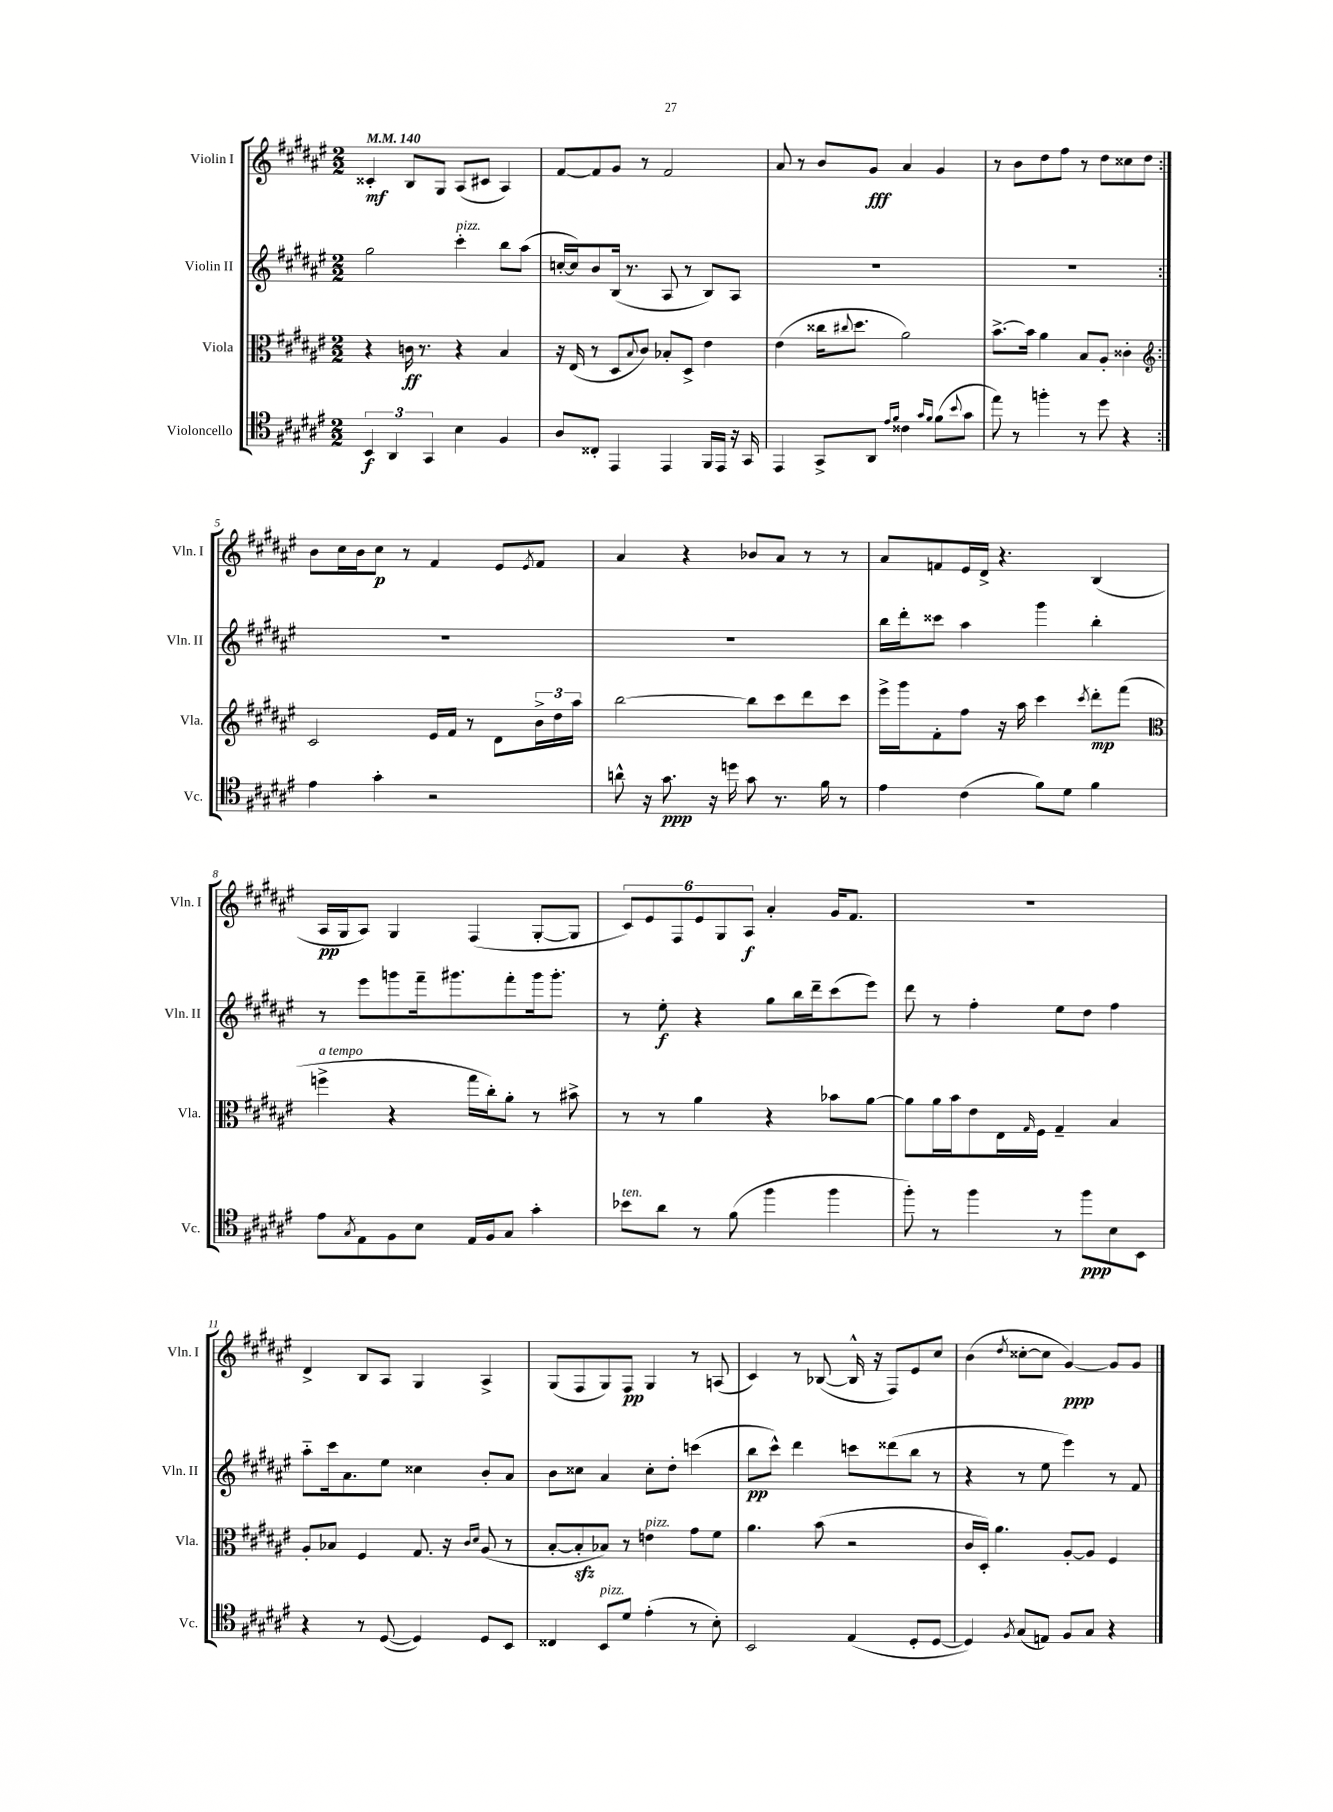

**kern	**dynam	**kern	**dynam	**kern	**dynam	**kern	**dynam
*part4	*part4	*part3	*part3	*part2	*part2	*part1	*part1
*staff4	*staff4	*staff3	*staff3	*staff2	*staff2	*staff1	*staff1
*I"Violoncello	*	*I"Viola	*	*I"Violin II	*	*I"Violin I	*
*I'Vc.	*	*I'Vla.	*	*I'Vln. II	*	*I'Vln. I	*
*clefC4	*	*clefC3	*	*clefG2	*	*clefG2	*
*k[f#c#g#d#a#e#]	*	*k[f#c#g#d#a#e#]	*	*k[f#c#g#d#a#e#]	*	*k[f#c#g#d#a#e#]	*
*M2/2	*	*M2/2	*	*M2/2	*	*M2/2	*
*MM140	*	*MM140	*	*MM140	*	*MM140	*
=1	=1	=1	=1	=1	=1	=1	=1
6BB/	f	4r	.	2gg#\	.	4c##X'/	mf
6AA#/	.	.	.	.	.	.	.
.	.	16cn\	ff	.	.	8B/L	.
.	.	8.r	.	.	.	.	.
6GG#/	.	.	.	.	.	.	.
.	.	.	.	.	.	8G#/J	.
!	!	!	!	!LO:TX:a:i:t=pizz.	!	!	!
4B\	.	4r	.	4ccc#'\	.	(8A#/L	.
.	.	.	.	.	.	8c#X/J	.
4F#/	.	4B/	.	8bb\L	.	4A#/)	.
.	.	.	.	(8aa#\J	.	.	.
=2	=2	=2	=2	=2	=2	=2	=2
8A#/L	.	16r	.	[16ccn'/LL	.	[8f#/L	.
.	.	(16E#/	.	16cc/J])	.	.	.
8C##X'/J	.	8r	.	8b/	.	8f#/]	.
4EE#/	.	8D#/L	.	(16B/Jk	.	8g#/J	.
.	.	.	.	8.r	.	.	.
.	.	8qqB/	.	.	.	.	.
.	.	8c#/J)	.	.	.	8r	.
4EE#/	.	8B-X'/L	.	8A#/	.	2f#/	.
.	.	8D#^/J	.	8r	.	.	.
16FF#/LL	.	4e#\	.	8B/L)	.	.	.
16EE#/JJ	.	.	.	.	.	.	.
16r	.	.	.	8A#/J	.	.	.
16GG#/	.	.	.	.	.	.	.
=3	=3	=3	=3	=3	=3	=3	=3
4EE#/	.	(4e#\	.	1r	.	8a#/	.
.	.	.	.	.	.	8r	.
8GG#^/L	.	16cc##X\KL	.	.	.	8b/L	.
.	.	8qqcc#X/	.	.	.	.	.
.	.	8.dd#\J	.	.	.	.	.
8AA#/J	.	.	.	.	.	8g#/J	fff
16qqe#/LL	.	.	.	.	.	.	.
16qqf#/JJ	.	.	.	.	.	.	.
4c##X\	.	2a#\)	.	.	.	4a#/	.
16qqg#/LL	.	.	.	.	.	.	.
16qqf#/JJ	.	.	.	.	.	.	.
(8f#\L	.	.	.	.	.	4g#/	.
8qqb/	.	.	.	.	.	.	.
8g#\J	.	.	.	.	.	.	.
=4	=4	=4	=4	=4	=4	=4	=4
8ee#\)	.	[8.b^\L	.	1r	.	8r	.
8r	.	.	.	.	.	8b\L	.
.	.	16b\Jk]	.	.	.	.	.
4ffn'\	.	4a#\	.	.	.	8dd#\	.
.	.	.	.	.	.	8ff#\J	.
8r	.	8B/L	.	.	.	8r	.
8dd#\	.	8A#'/J	.	.	.	8dd#\L	.
4r	.	4c##X'\	.	.	.	8cc##X\	.
.	.	.	.	.	.	8dd#\J	.
!!LO:LB:g=z
=5:|!	=5:|!	=5:|!	=5:|!	=5:|!	=5:|!	=5:|!	=5:|!
*	*	*clefG2	*	*	*	*	*
4e#\	.	2c#/	.	1r	.	8b\L	.
.	.	.	.	.	.	16cc#\L	.
.	.	.	.	.	.	16b\J	.
4g#'\	.	.	.	.	.	8cc#\J	p
.	.	.	.	.	.	8r	.
2r	.	16e#/LL	.	.	.	4f#/	.
.	.	16f#/JJ	.	.	.	.	.
.	.	8r	.	.	.	.	.
.	.	8d#\L	.	.	.	8e#/L	.
.	.	.	.	.	.	8qe#/	.
.	.	24b^\L	.	.	.	8f#/J	.
.	.	24dd#\	.	.	.	.	.
.	.	24aa#\JJ	.	.	.	.	.
=6	=6	=6	=6	=6	=6	=6	=6
8an^^\	.	[2bb\	.	1r	.	4a#/	.
16r	.	.	.	.	.	.	.
8.g#\	ppp	.	.	.	.	.	.
.	.	.	.	.	.	4r	.
16r	.	.	.	.	.	.	.
16ddn\	.	.	.	.	.	.	.
8g#\	.	8bb\L]	.	.	.	8b-X/L	.
8.r	.	8ccc#\	.	.	.	8a#/J	.
.	.	8ddd#\	.	.	.	8r	.
16f#\	.	.	.	.	.	.	.
8r	.	8ccc#\J	.	.	.	8r	.
=7	=7	=7	=7	=7	=7	=7	=7
4e#\	.	16eee#^\LL	.	16bb\LL	.	8a#/L	.
.	.	16ggg#\J	.	16ddd#'\J	.	.	.
.	.	8f#'\	.	8ccc##X\J	.	8fn/	.
(4c#\	.	8ff#\J	.	4aa#\	.	16e#/L	.
.	.	.	.	.	.	16d#^/JJ	.
.	.	16r	.	.	.	4.r	.
.	.	16aa#\	.	.	.	.	.
8f#\L)	.	4ccc#\	.	4ggg#\	.	.	.
8d#\J	.	.	.	.	.	.	.
.	.	8qccc#/	.	.	.	.	.
4f#\	.	8ddd#'\L	mp	4bb'\	.	(4B/	.
.	.	(8fff#\J	.	.	.	.	.
!!LO:LB:g=z
=8	=8	=8	=8	=8	=8	=8	=8
*	*	*clefC3	*	*	*	*	*
!	!	!LO:TX:a:i:t=a tempo	!	!	!	!	!
8e#\L	.	4ffn^\	.	8r	.	16A#/LL	pp
.	.	.	.	.	.	16G#/J	.
8qG#/	.	.	.	.	.	.	.
8E#\	.	.	.	8eee#\L	.	8A#/J)	.
8F#\	.	4r	.	8gggn\	.	4G#/	.
8B\J	.	.	.	16fff#~\k	.	.	.
.	.	.	.	8.ggg#X\	.	.	.
16E#/LL	.	16gg#\LL	.	.	.	(4F#/	.
16F#/J	.	16cc#'\J)	.	.	.	.	.
8G#/J	.	8a#'\J	.	8fff#'\	.	.	.
4g#'\	.	8r	.	16ggg#\k	.	[8G#'/L	.
.	.	.	.	8.ggg#'\J	.	.	.
.	.	8b#X^\	.	.	.	8G#/J]	.
=9	=9	=9	=9	=9	=9	=9	=9
!LO:TX:a:i:t=ten.	!	!	!	!	!	!	!
8b-X\L	.	8r	.	8r	.	12c#/L)	.
.	.	.	.	.	.	12e#/	.
8a#\J	.	8r	.	8ee#'\	f	.	.
.	.	.	.	.	.	12F#/	.
8r	.	4a#\	.	4r	.	12e#/	.
.	.	.	.	.	.	12G#/	.
(8f#\	.	.	.	.	.	.	.
.	.	.	.	.	.	12A#/J	f
4ff#\	.	4r	.	8gg#\L	.	4a#'/	.
.	.	.	.	16bb\L	.	.	.
.	.	.	.	16ddd#~\J	.	.	.
4ff#\	.	8b-X\L	.	(8ccc#\	.	16g#/KL	.
.	.	.	.	.	.	8.f#/J	.
.	.	[8a#\J	.	8eee#\J)	.	.	.
=10	=10	=10	=10	=10	=10	=10	=10
8ff#'\)	.	8a#\L]	.	8ddd#\	.	1r	.
8r	.	16a#\L	.	8r	.	.	.
.	.	16b\J	.	.	.	.	.
4ff#\	.	8e#\	.	4ff#'\	.	.	.
.	.	16E#\L	.	.	.	.	.
.	.	16qqG#/	.	.	.	.	.
.	.	16F#\JJ	.	.	.	.	.
8r	.	4G#~/	.	8ee#\L	.	.	.
8ff#\L	ppp	.	.	8dd#\J	.	.	.
8B\	.	4B/	.	4ff#\	.	.	.
8BB\J	.	.	.	.	.	.	.
!!LO:LB:g=z
=11	=11	=11	=11	=11	=11	=11	=11
4r	.	8A#'/L	.	8aa#\L	.	4d#^/	.
.	.	8B-X/J	.	16ccc#\k	.	.	.
.	.	.	.	8.a#\	.	.	.
8r	.	4F#/	.	.	.	8B/L	.
([8D#/	.	.	.	8ee#\J	.	8A#/J	.
4D#/])	.	8.G#/	.	4cc##X\	.	4G#/	.
.	.	16r	.	.	.	.	.
.	.	16qqc#/LL	.	.	.	.	.
.	.	16qqd#/JJ	.	.	.	.	.
8D#/L	.	(8A#/	.	8b'/L	.	4A#^/	.
8BB/J	.	8r	.	8a#/J	.	.	.
=12	=12	=12	=12	=12	=12	=12	=12
4C##X/	.	[8B'/L	.	8b\L	.	(8G#/L	.
.	.	8Bzz'/]	.	8cc##X\J	.	8F#/	.
!LO:TX:a:i:t=pizz.	!	!	!	!	!	!	!
8BB/L	.	8B-X/J)	.	4a#/	.	8G#/)	.
8d#/J	.	8r	.	.	.	8F#/J	pp
!	!	!LO:TX:a:i:t=pizz.	!	!	!	!	!
(4e#'\	.	4en\	.	8cc##'\L	.	4G#/	.
.	.	.	.	8dd#'\J	.	.	.
8r	.	8g#\L	.	(4cccn\	.	8r	.
8B'\)	.	8f#\J	.	.	.	(8An/	.
=13	=13	=13	=13	=13	=13	=13	=13
2BB/	.	4.a#\	.	8bb\L	pp	4c#/)	.
.	.	.	.	8ccc#^^\J)	.	.	.
.	.	.	.	4ddd#\	.	8r	.
.	.	(8b\	.	.	.	([8B-X/	.
(4E#/	.	2r	.	8cccn\L	.	16B-^^/]	.
.	.	.	.	.	.	16r	.
.	.	.	.	(8ddd##X\	.	8F#/L)	.
8D#'/L	.	.	.	8bb\J	.	8e#/	.
[8D#/J	.	.	.	8r	.	8cc#/J	.
=14	=14	=14	=14	=14	=14	=14	=14
4D#/])	.	16c#/LL	.	4r	.	(4b\	.
.	.	16D#'/JJ)	.	.	.	.	.
.	.	4.a#\	.	.	.	.	.
8qF#/	.	.	.	.	.	8qdd#/	.
(8G#/L	.	.	.	8r	.	[8cc##X'\L	.
8En/J)	.	.	.	8ee#\	.	8cc##\J]	.
8F#/L	.	[8A#'/L	.	4eee#\)	.	[4g#/)	ppp
8G#/J	.	8A#/J]	.	.	.	.	.
4r	.	4F#/	.	8r	.	8g#/L]	.
.	.	.	.	8f#/	.	8g#/J	.
==	==	==	==	==	==	==	==
*-	*-	*-	*-	*-	*-	*-	*-
